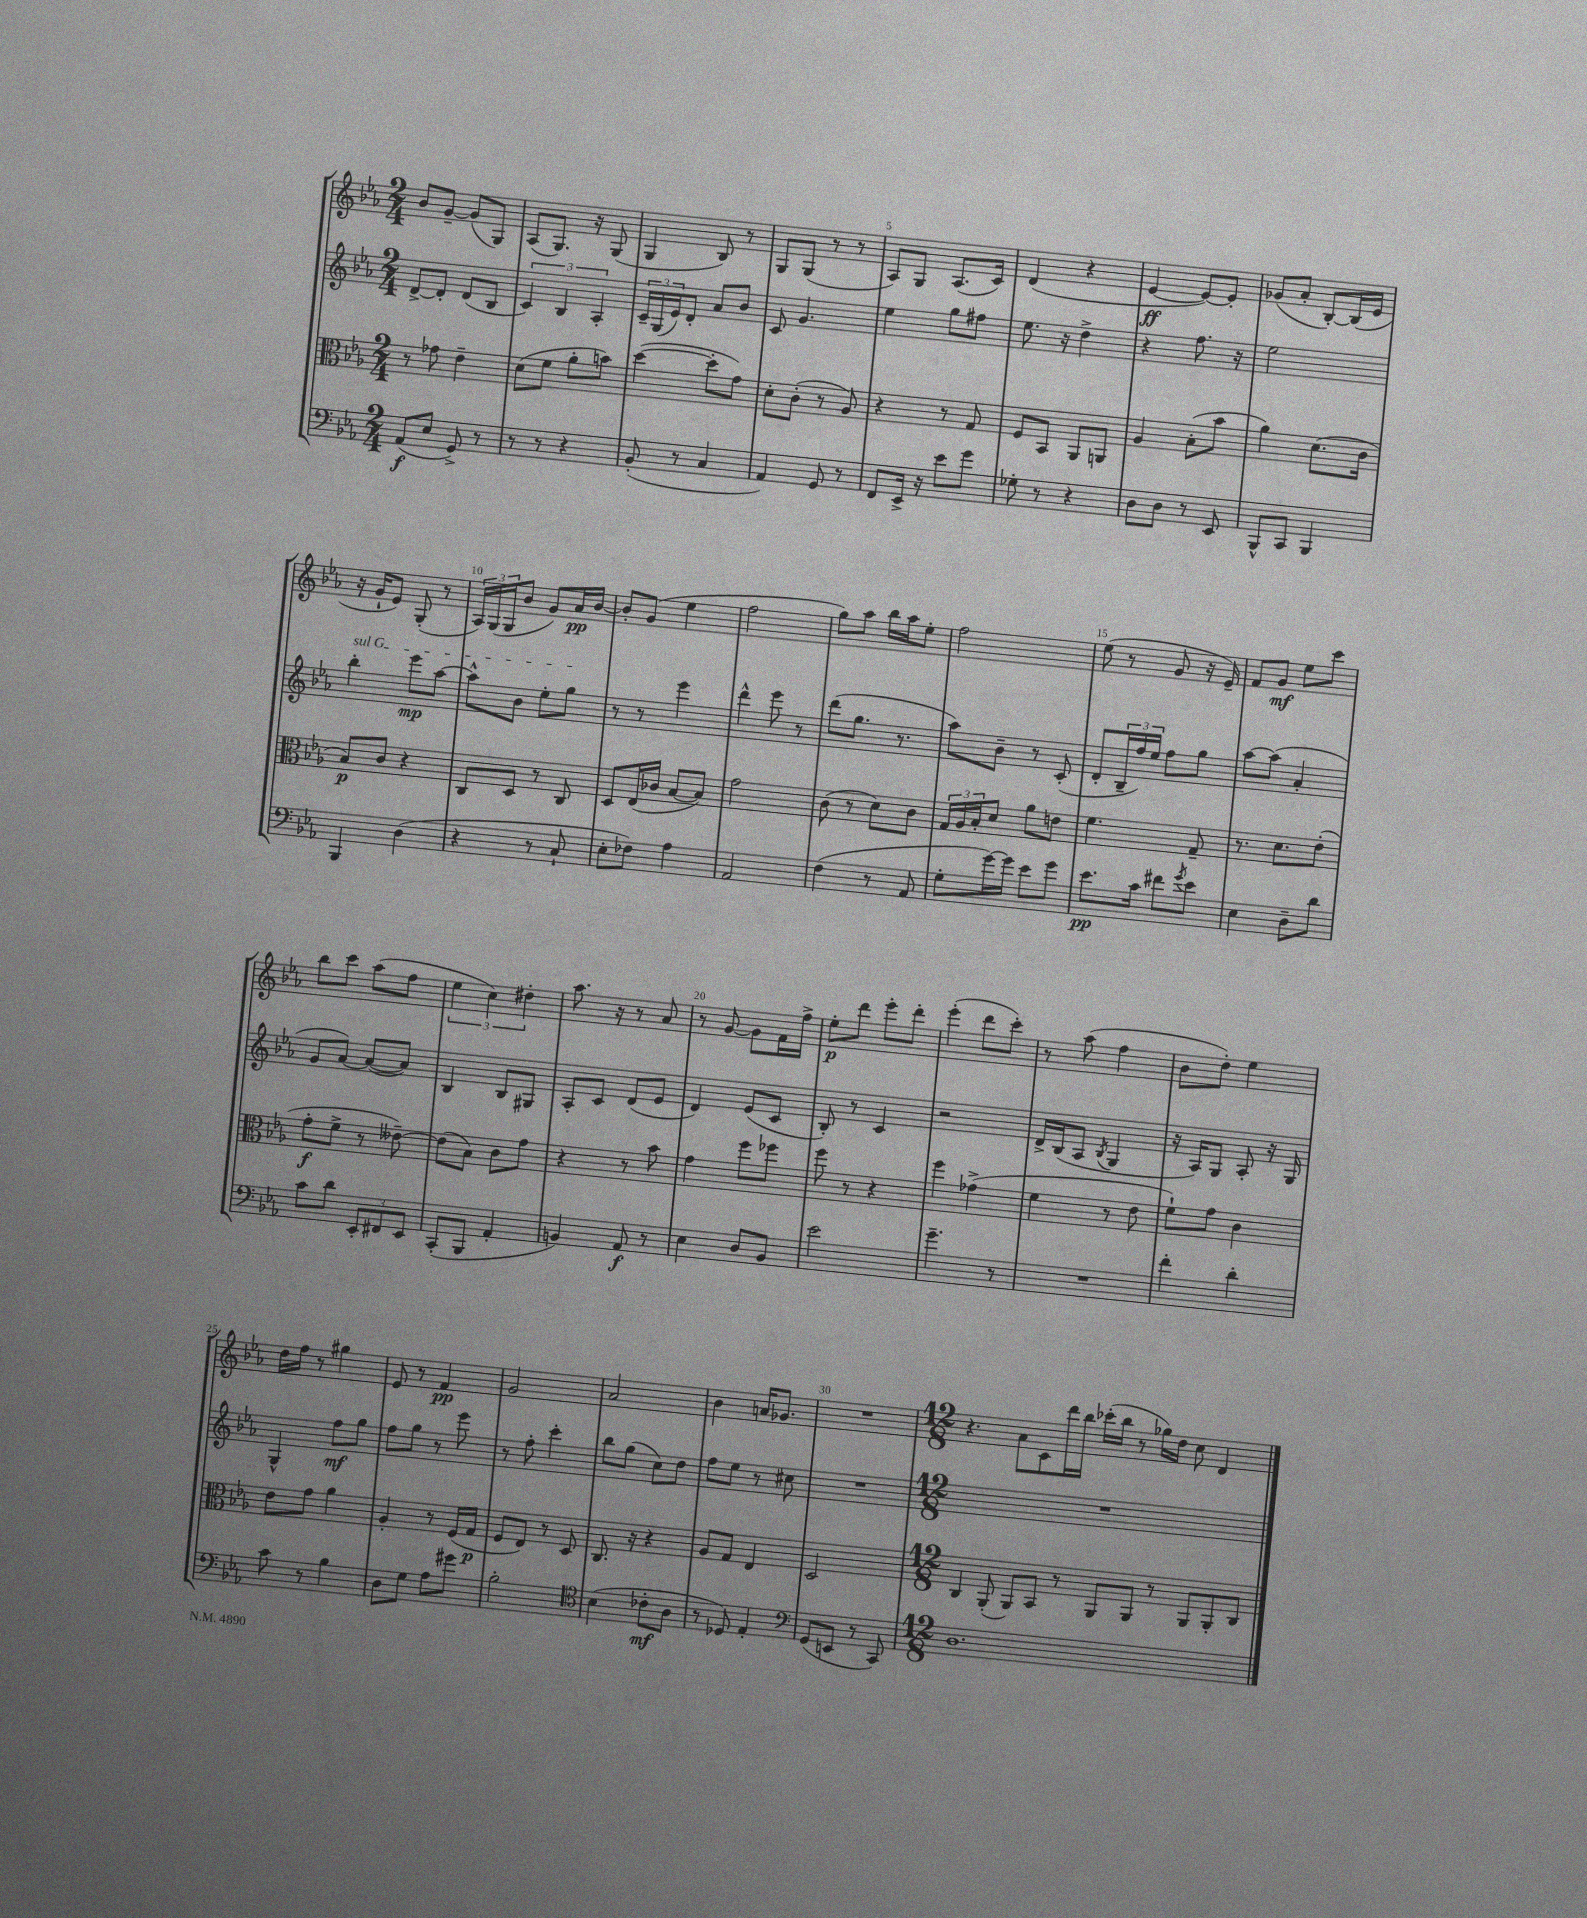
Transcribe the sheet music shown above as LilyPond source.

<<
\new StaffGroup <<
\new Staff = "s0" {
    \clef treble \key ees \major \numericTimeSignature \time 2/4
    bes'8 g'8~-- g'8( g8) |
    aes8( g8.) r16 g8( |
    g4 bes8) r8 |
    g8 g8( r8 r8 |
    aes8) g8 aes8.( c'16) |
    d'4( r4 |
    ees'4~\ff ees'8~) ees'8-. |
    ges'8( aes'8-. bes8~-.) bes16( ees'16 |
    r16 g'16-! ees'8) g8-.( r8 |
    \tuplet 3/2 { aes16) g16( g16 } bes'8 g'8) aes'16\pp bes'16~ |
    bes'8-. g'8( ees''4 |
    f''2 |
    g''8) aes''8 bes''16 aes''16 ees''8-. |
    f''2 |
    ees''8( r8 g'8 r16 ees'16--) |
    f'8 g'8\mf ees''8 c'''8 |
    bes''8 c'''8 aes''8( f''8 |
    \tuplet 3/2 { ees''4 c''4) dis''4-. } |
    aes''8. r16 r8 aes'8 |
    r8 g'8~ g'8 f'16 f''16-> |
    ees''8-.\p d'''8 ees'''8-. d'''8-. |
    ees'''4-.( d'''8 c'''8-.) |
    r8 aes''8( f''4 |
    bes'8 d''8-.) ees''4 |
    d''16 f''16 r8 gis''4 |
    ees'8 r8 f'4\pp |
    g'2 |
    aes'2 |
    bes'4 a'16 ges'8. |
    R2 |
    \numericTimeSignature \time 12/8 r4. aes'8 c'8 d'''16 bes''16 ces'''16-.( bes''16 r8 ges''16) d''16 c''8 d'4 \bar "|." |
}
\new Staff = "s1" {
    \clef treble \key ees \major \numericTimeSignature \time 2/4
    d'8~-> d'8-. d'8( bes8 |
    \tuplet 3/2 { c'4) bes4 aes4-. } |
    \tuplet 3/2 { c'16-- g16( ees'16) } d'8-. aes'8 bes'8 |
    c'8 g'4. |
    ees''4 g''8 fis''8 |
    ees''8. r16 d''4-> |
    r4 f''8. r16 |
    ees''2 |
    \once \override TextSpanner.bound-details.left.text = \markup { \italic "sul G" } bes''4-.\startTextSpan ees'''8\mp aes''8~ |
    aes''8-^ bes'8 ees''8-. g''8\stopTextSpan |
    r8 r8 ees'''4 |
    d'''4-^ ees'''8 r8 |
    d'''8( g''8. r8. |
    aes''8) bes'8-- r8 c'8-.( |
    d'8-. \tuplet 3/2 { bes16-- f''16) ees''16 } f''8 g''8 |
    aes''8~ aes''8( aes'4-. |
    g'8 aes'8~) aes'8~( aes'8) |
    bes4 bes8 gis8 |
    aes8-. c'8 d'8( ees'8 |
    d'4) ees'8( c'8 |
    bes8-.) r8 c'4 |
    r2 |
    d'16-> bes16( aes8 \acciaccatura { bes8 } g4 |
    r16 aes16) g8 aes8-. r16 g16 |
    g4-^ f''8\mf g''8 |
    f''8 g''8 r8 ees'''8 |
    r8 f''8-. c'''4-. |
    bes''8 g''8( c''8) d''8 |
    f''8 ees''8 r8 cis''8 |
    R2 |
    \numericTimeSignature \time 12/8 R1. \bar "|." |
}
\new Staff = "s2" {
    \clef alto \key ees \major \numericTimeSignature \time 2/4
    r8 ges'8 ees'4-- |
    d'8( f'8 aes'8-. b'8) |
    d''4~( d''8-. g'8) |
    d'8-. c'8-.( r8 aes8) |
    r4 r8 g8 |
    f8 bes,8 aes,8 a,8 |
    aes4 bes8-.( bes'8 |
    aes'4) d'8.( c'16 |
    bes8\p) c'8 r4 |
    c8 d8 r8 c8 |
    d8 ees16( ces'16 bes8~ bes8) |
    g'2 |
    c'8( r8 d'8) c'8 |
    \tuplet 3/2 { g16 aes16 bes16-. } d'8 aes'8 e'8 |
    f'4. g8-- |
    r8. d'8. ees'8-.( |
    g'8-.\f f'8-> r8 eeses'8~--) |
    eeses'8( bes8) c'8 g'8 |
    r4 r8 bes'8 |
    g'4 f''8 fes''8 |
    f''8 r8 r4 |
    f''4 ges'4->( |
    f'4 r8 ees'8 |
    f'8-!) g'8 c'4 |
    ees'8 g'8 aes'4 |
    aes4-. r8 f16( g16\p |
    f8 ees8) r8 d8 |
    c8. r16 r4 |
    aes8 g8 ees4 |
    d2 |
    \numericTimeSignature \time 12/8 c4 aes,8-.( aes,8) bes,8 r8 aes,8 aes,8 r8 aes,8 aes,8-. c8 \bar "|." |
}
\new Staff = "s3" {
    \clef bass \key ees \major \numericTimeSignature \time 2/4
    aes,8\f( ees8 g,8->) r8 |
    r8 r8 r4 |
    bes,8-.( r8 c4 |
    aes,4) g,8 r8 |
    f,8 ees,16-> r16 ees'8 g'8 |
    ges8-. r8 r4 |
    d8 d8 r8 ees,8 |
    bes,,8-^ c,8 bes,,4 |
    bes,,4 d4( |
    r4 r8 c8-! |
    ees8-. fes8) aes4 |
    aes,2 |
    f4( r8 aes,8 |
    g8-. g'16~) g'16 ees'8 g'8 |
    ees'8.\pp c'16 fis'8 \acciaccatura { g'8 } ees'8 |
    ees4 d8-- d'8 |
    c'8 d'8 \tuplet 3/2 { ees,8-. fis,8 ees,8 } |
    c,8-.( bes,,8 aes,4-. |
    b,4) aes,8\f r8 |
    ees4 d8 bes,8 |
    ees'2 |
    g'4.-- r8 |
    R2 |
    f'4-. d'4-. |
    c'8 r8 bes4 |
    d8 g8 aes8 gis'8 |
    bes2-. |
    \clef tenor bes4( ces'8-.\mf aes8 |
    r8 des8) ees4-. |
    \clef bass g,8( e,8 r8 c,8) |
    \numericTimeSignature \time 12/8 d1. \bar "|." |
}
>>
>>
\layout { \context { \Score \override BarNumber.break-visibility = ##(#f #t #t) barNumberVisibility = #(every-nth-bar-number-visible 5) } }
